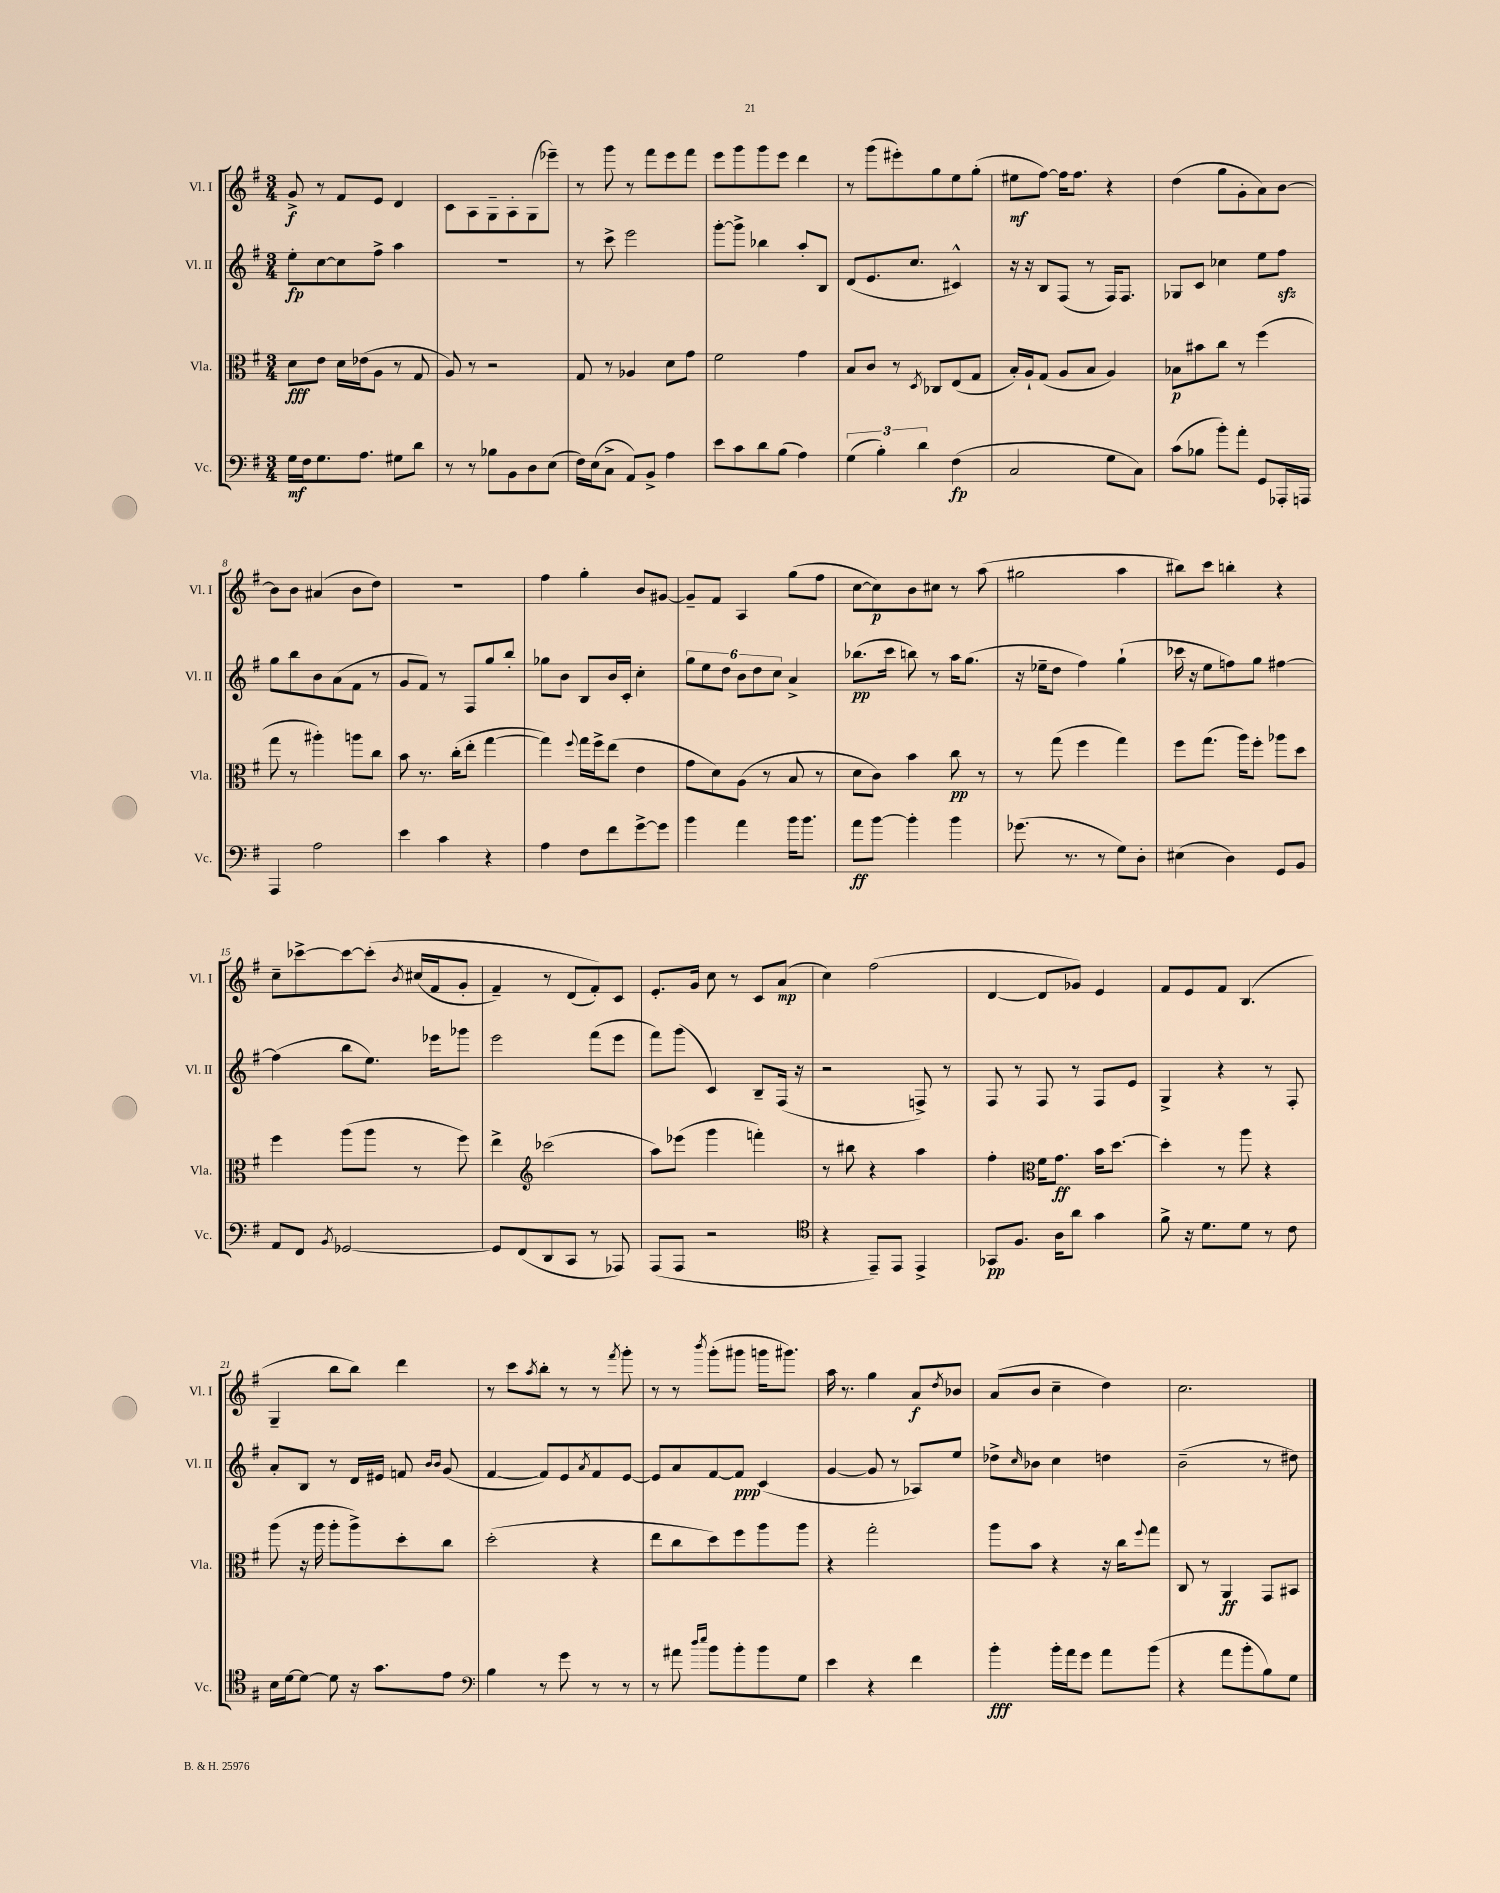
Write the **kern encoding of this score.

**kern	**dynam	**kern	**dynam	**kern	**dynam	**kern	**dynam
*part4	*part4	*part3	*part3	*part2	*part2	*part1	*part1
*staff4	*staff4	*staff3	*staff3	*staff2	*staff2	*staff1	*staff1
*I"Vc.	*	*I"Vla.	*	*I"Vl. II	*	*I"Vl. I	*
*I'Vc.	*	*I'Vla.	*	*I'Vl. II	*	*I'Vl. I	*
*clefF4	*	*clefC3	*	*clefG2	*	*clefG2	*
*k[f#]	*	*k[f#]	*	*k[f#]	*	*k[f#]	*
*M3/4	*	*M3/4	*	*M3/4	*	*M3/4	*
=1	=1	=1	=1	=1	=1	=1	=1
16G\LL	mf	8d\L	fff	8ee'\L	fp	8g^/	f
16F#\J	.	.	.	.	.	.	.
8.G\	.	8e\J	.	[8cc\	.	8r	.
.	.	16d\LL	.	8cc\]	.	8f#/L	.
8.A\J	.	(16e-X\J	.	.	.	.	.
.	.	8A\J	.	8ff#^\J	.	8e/J	.
8G#X\L	.	8r	.	4aa\	.	4d/	.
8d\J	.	8G/	.	.	.	.	.
=2	=2	=2	=2	=2	=2	=2	=2
8r	.	8A/)	.	2.r	.	8c\L	.
8r	.	8r	.	.	.	8A\	.
8B-X\L	.	2r	.	.	.	8G~\	.
8BB\	.	.	.	.	.	8A'\	.
8D\	.	.	.	.	.	(8G\	.
(8E\J	.	.	.	.	.	8eee-X~\J)	.
=3	=3	=3	=3	=3	=3	=3	=3
16F#\LL)	.	8G/	.	8r	.	8r	.
(16E\J	.	.	.	.	.	.	.
8C^\J	.	8r	.	8ccc^\	.	8ggg\	.
8AA/L)	.	4A-X/	.	2eee\	.	8r	.
8BB^/J	.	.	.	.	.	8fff#\L	.
4A\	.	8d\L	.	.	.	8eee\	.
.	.	8g\J	.	.	.	8fff#\J	.
=4	=4	=4	=4	=4	=4	=4	=4
8e\L	.	2f#\	.	[8ggg'\L	.	8eee\L	.
8c\	.	.	.	8ggg^\J]	.	8ggg\	.
8d\	.	.	.	4bb-X\	.	8ggg\	.
(8B\J	.	.	.	.	.	8eee\J	.
4A\)	.	4g\	.	8aa'/L	.	4ddd\	.
.	.	.	.	8B/J	.	.	.
=5	=5	=5	=5	=5	=5	=5	=5
(6G\	.	8B/L	.	(8d/L	.	8r	.
.	.	8c/J	.	8.e/	.	(8ggg\L	.
6B'\)	.	.	.	.	.	.	.
.	.	8r	.	.	.	8eee#X'\)	.
.	.	.	.	8.cc/J	.	.	.
6d\	.	.	.	.	.	.	.
.	.	8qD/	.	.	.	.	.
.	.	8C-X/L	.	.	.	8gg\	.
(4F#\	fp	(8E/	.	4c#X^^/)	.	8ee\	.
.	.	8G/J	.	.	.	(8gg'\J	.
=6	=6	=6	=6	=6	=6	=6	=6
2C/	.	16B'/LL)	.	16r	.	8ee#X\L	mf
.	.	16A`/J	.	16r	.	.	.
.	.	(8G/J	.	8B/L	.	[8ff#\J)	.
.	.	8A/L	.	(8F#/J	.	16ff#\KL]	.
.	.	.	.	.	.	8.ff#\J	.
.	.	8B/J	.	8r	.	.	.
8G\L	.	4A/)	.	16F#/KL)	.	4r	.
.	.	.	.	8.F#/J	.	.	.
8C\J)	.	.	.	.	.	.	.
=7	=7	=7	=7	=7	=7	=7	=7
(8c\L	.	8B-X\L	p	8G-X/L	.	(4dd\	.
8B-X\J	.	8b#X\	.	8c/J	.	.	.
8b'\L)	.	8cc\J	.	4cc-X\	.	8gg\L	.
8a'\J	.	8r	.	.	.	8g'\	.
8GG/L	.	(4ff#\	.	8ee\L	.	8a\)	.
16AAA-X'/L	.	.	.	8ff#zz\J	.	[8b\J	.
16AAAn/JJ	.	.	.	.	.	.	.
!!LO:LB:g=z
=8	=8	=8	=8	=8	=8	=8	=8
4AAA/	.	8gg\	.	8gg\L	.	8b\L]	.
.	.	8r	.	8bb\	.	8b\J	.
2A\	.	4aa#X'\)	.	8b\	.	(4a#X/	.
.	.	.	.	(8a\	.	.	.
.	.	8aan\L	.	8f#\J	.	8b\L	.
.	.	8cc\J	.	8r	.	8dd\J)	.
=9	=9	=9	=9	=9	=9	=9	=9
4e\	.	8b\	.	8g/L	.	2.r	.
.	.	8.r	.	8f#/J)	.	.	.
4c\	.	.	.	8r	.	.	.
.	.	(16cc'\KL	.	.	.	.	.
.	.	8ee'\J	.	8F#/L	.	.	.
4r	.	[4gg\	.	8gg/	.	.	.
.	.	.	.	8bb'/J	.	.	.
=10	=10	=10	=10	=10	=10	=10	=10
4A\	.	4gg\])	.	8gg-X\L	.	4ff#\	.
.	.	.	.	8b\J	.	.	.
.	.	8qqff#/	.	.	.	.	.
8F#\L	.	16gg\LL	.	8B/L	.	4gg'\	.
.	.	16ff#^\J	.	.	.	.	.
8f#\	.	(8ee\J	.	16b/L	.	.	.
.	.	.	.	16c'/JJ	.	.	.
[8g^\	.	4e\	.	4cc'\	.	8b/L	.
8g\J]	.	.	.	.	.	[8g#X/J	.
=11	=11	=11	=11	=11	=11	=11	=11
4b\	.	8g\L	.	12gg\L	.	8g#~/L]	.
.	.	.	.	12ee\	.	.	.
.	.	8d\)	.	.	.	8f#/J	.
.	.	.	.	12dd\J	.	.	.
4a\	.	(8A\J	.	12b\L	.	4A/	.
.	.	.	.	12dd\	.	.	.
.	.	8r	.	.	.	.	.
.	.	.	.	12cc\J	.	.	.
16b\KL	.	8B/	.	4a^/	.	(8gg\L	.
8.b\J	.	.	.	.	.	.	.
.	.	8r	.	.	.	8ff#\J	.
=12	=12	=12	=12	=12	=12	=12	=12
8a\L	ff	8d\L	.	(8.bb-X\L	pp	[8cc\L	.
[8b\J	.	8c\J)	.	.	.	8cc\])	p
.	.	.	.	16ccc\Jk	.	.	.
4b'\]	.	4b\	.	8bbn\)	.	8b\	.
.	.	.	.	8r	.	8cc#X\J	.
4b\	.	8cc\	pp	16aa\KL	.	8r	.
.	.	.	.	(8.gg\J	.	.	.
.	.	8r	.	.	.	(8aa\	.
=13	=13	=13	=13	=13	=13	=13	=13
(8.g-X\	.	8r	.	16r	.	2gg#X\	.
.	.	.	.	16ee-X~\KL	.	.	.
.	.	(8gg\	.	8dd\J	.	.	.
8.r	.	.	.	.	.	.	.
.	.	4ff#\	.	4ff#\)	.	.	.
8r	.	.	.	.	.	.	.
8G\L)	.	4gg\)	.	(4gg`\	.	4aa\	.
8D'\J	.	.	.	.	.	.	.
=14	=14	=14	=14	=14	=14	=14	=14
(4E#X\	.	8ff#\L	.	16ccc-X\	.	8bb#X\L)	.
.	.	.	.	16r	.	.	.
.	.	(8.gg\J	.	8ee\L	.	8ccc\J	.
4D\)	.	.	.	8ffn\)	.	4bbn'\	.
.	.	16aa\KL)	.	.	.	.	.
.	.	8ff#'\J	.	8gg\J	.	.	.
8GG/L	.	8aa-X\L	.	[4ff#X\	.	4r	.
8BB/J	.	8dd\J	.	.	.	.	.
!!LO:LB:g=z
=15	=15	=15	=15	=15	=15	=15	=15
8AA/L	.	4ff#\	.	(4ff#\]	.	8cc~\L	.
8FF#/J	.	.	.	.	.	[8ccc-X^\	.
8qBB/	.	.	.	.	.	.	.
[2GG-X/	.	(8aa\L	.	8bb\L	.	8ccc-\_	.
.	.	8aa\J	.	8.ee\J)	.	(8ccc-'\J]	.
.	.	.	.	.	.	8qb/	.
.	.	8r	.	.	.	(16cc#X/LL	.
.	.	.	.	16eee-X\KL	.	16f#/J	.
.	.	8ff#\)	.	8ggg-X\J	.	8g'/J	.
=16	=16	=16	=16	=16	=16	=16	=16
8GG-/L]	.	4ee^\	.	2eee\	.	4f#~/)	.
(8FF#/	.	.	.	.	.	.	.
*	*	*clefG2	*	*	*	*	*
8DD/	.	(2ccc-X\	.	.	.	8r	.
8CC/J	.	.	.	.	.	(8d/L	.
8r	.	.	.	(8fff#\L	.	8f#'/))	.
8AAA-X/)	.	.	.	8eee\J	.	8c/J	.
=17	=17	=17	=17	=17	=17	=17	=17
(8AAA/L	.	8aa\L)	.	8fff#\L)	.	8.e'/L	.
8AAA/J	.	(8eee-X\J	.	(8ggg\J	.	.	.
.	.	.	.	.	.	16g/Jk	.
2r	.	4ggg\	.	4c/)	.	8cc\	.
.	.	.	.	.	.	8r	.
.	.	4fffn'\)	.	8B~/L	.	8c/L	.
.	.	.	.	(16F#/Jk	.	(8a/J	mp
.	.	.	.	16r	.	.	.
=18	=18	=18	=18	=18	=18	=18	=18
*clefC4	*	*	*	*	*	*	*
4r	.	8r	.	2r	.	4cc\)	.
.	.	8bb#X\	.	.	.	.	.
8EE~/L)	.	4r	.	.	.	(2ff#\	.
8EE/J	.	.	.	.	.	.	.
4EE^/	.	4aa\	.	8Fn^/)	.	.	.
.	.	.	.	8r	.	.	.
=19	=19	=19	=19	=19	=19	=19	=19
8GG-X/L	pp	4ff#'\	.	8F#/	.	[4d/	.
8.F#/J	.	.	.	8r	.	.	.
*	*	*clefC3	*	*	*	*	*
.	.	16f#\KL	.	8F#/	.	8d/L]	.
16A\KL	.	8.g\J	ff	.	.	.	.
8a\J	.	.	.	8r	.	8g-X/J)	.
4g\	.	16b\KL	.	8F#/L	.	4e/	.
.	.	[8.dd\J	.	.	.	.	.
.	.	.	.	8e/J	.	.	.
=20	=20	=20	=20	=20	=20	=20	=20
8f#^\	.	4dd'\]	.	4G^/	.	8f#/L	.
16r	.	.	.	.	.	8e/	.
8.d\L	.	.	.	.	.	.	.
.	.	8r	.	4r	.	8f#/J	.
8d\J	.	8aa\	.	.	.	(4.B/	.
8r	.	4r	.	8r	.	.	.
8c\	.	.	.	8F#'/	.	.	.
!!LO:LB:g=z
=21	=21	=21	=21	=21	=21	=21	=21
16B\LL	.	(8aa\	.	8a'/L	.	4G~/	.
[16d\J	.	.	.	.	.	.	.
8d\J_	.	16r	.	8B/J	.	.	.
.	.	16aa\	.	.	.	.	.
8d\]	.	8aa'\L	.	8r	.	8bb\L	.
16r	.	8aa^\)	.	16d/LL	.	8bb\J)	.
8.g\L	.	.	.	16e#X/JJ	.	.	.
.	.	8dd'\	.	8fn/	.	4ddd\	.
.	.	.	.	16qqb/LL	.	.	.
.	.	.	.	16qqb/JJ	.	.	.
8e\J	.	8cc\J	.	(8g/	.	.	.
=22	=22	=22	=22	=22	=22	=22	=22
*clefF4	*	*	*	*	*	*	*
4B\	.	(2dd'\	.	[4f#/	.	8r	.
.	.	.	.	.	.	8ccc\L	.
.	.	.	.	.	.	8qaa/	.
8r	.	.	.	8f#/L])	.	8bb'\J	.
8g\	.	.	.	8e/	.	8r	.
.	.	.	.	8qa/	.	.	.
8r	.	4r	.	8f#/	.	8r	.
.	.	.	.	.	.	8qfff#/	.
8r	.	.	.	[8e/J	.	8ggg'\	.
=23	=23	=23	=23	=23	=23	=23	=23
8r	.	8ee\L	.	8e/L]	.	8r	.
8a#X\	.	8cc\	.	8a/	.	8r	.
16qqdd/LL	.	.	.	.	.	.	.
16qqee/JJ	.	.	.	.	.	8qbbb/	.
8b\L	.	8dd\)	.	[8f#/	.	(8ggg'\L	.
8b'\	.	8ff#\	.	8f#/J]	ppp	8ggg#X\J	.
8b\	.	8aa\	.	(4c/	.	16gggn\KL	.
.	.	.	.	.	.	8.ggg#X\J)	.
8G\J	.	8aa\J	.	.	.	.	.
=24	=24	=24	=24	=24	=24	=24	=24
4e\	.	4r	.	[4g/	.	16aa\	.
.	.	.	.	.	.	8.r	.
4r	.	2gg'\	.	8g/]	.	4gg\	.
.	.	.	.	8r	.	.	.
4f#\	.	.	.	8A-X/L)	.	8a/L	f
.	.	.	.	.	.	8qdd/	.
.	.	.	.	8ee/J	.	8b-X/J	.
=25	=25	=25	=25	=25	=25	=25	=25
4b'\	fff	8aa\L	.	8dd-X^\L	.	(8a/L	.
.	.	.	.	16qqcc/	.	.	.
.	.	8b\J	.	8b-X\J	.	8b/J	.
16b'\LL	.	4r	.	4cc\	.	4cc~\	.
16a\J	.	.	.	.	.	.	.
8g\J	.	.	.	.	.	.	.
8a\L	.	16r	.	4ddn\	.	4dd\)	.
.	.	16cc\KL	.	.	.	.	.
.	.	8qqff#/	.	.	.	.	.
(8b\J	.	8gg\J	.	.	.	.	.
=26	=26	=26	=26	=26	=26	=26	=26
4r	.	8C/	.	(2b~\	.	2.cc\	.
.	.	8r	.	.	.	.	.
8a\L	.	4AA/	ff	.	.	.	.
8b'\	.	.	.	.	.	.	.
8B\)	.	8GG/L	.	8r	.	.	.
8G\J	.	8BB#X/J	.	8dd#X\)	.	.	.
==	==	==	==	==	==	==	==
*-	*-	*-	*-	*-	*-	*-	*-
